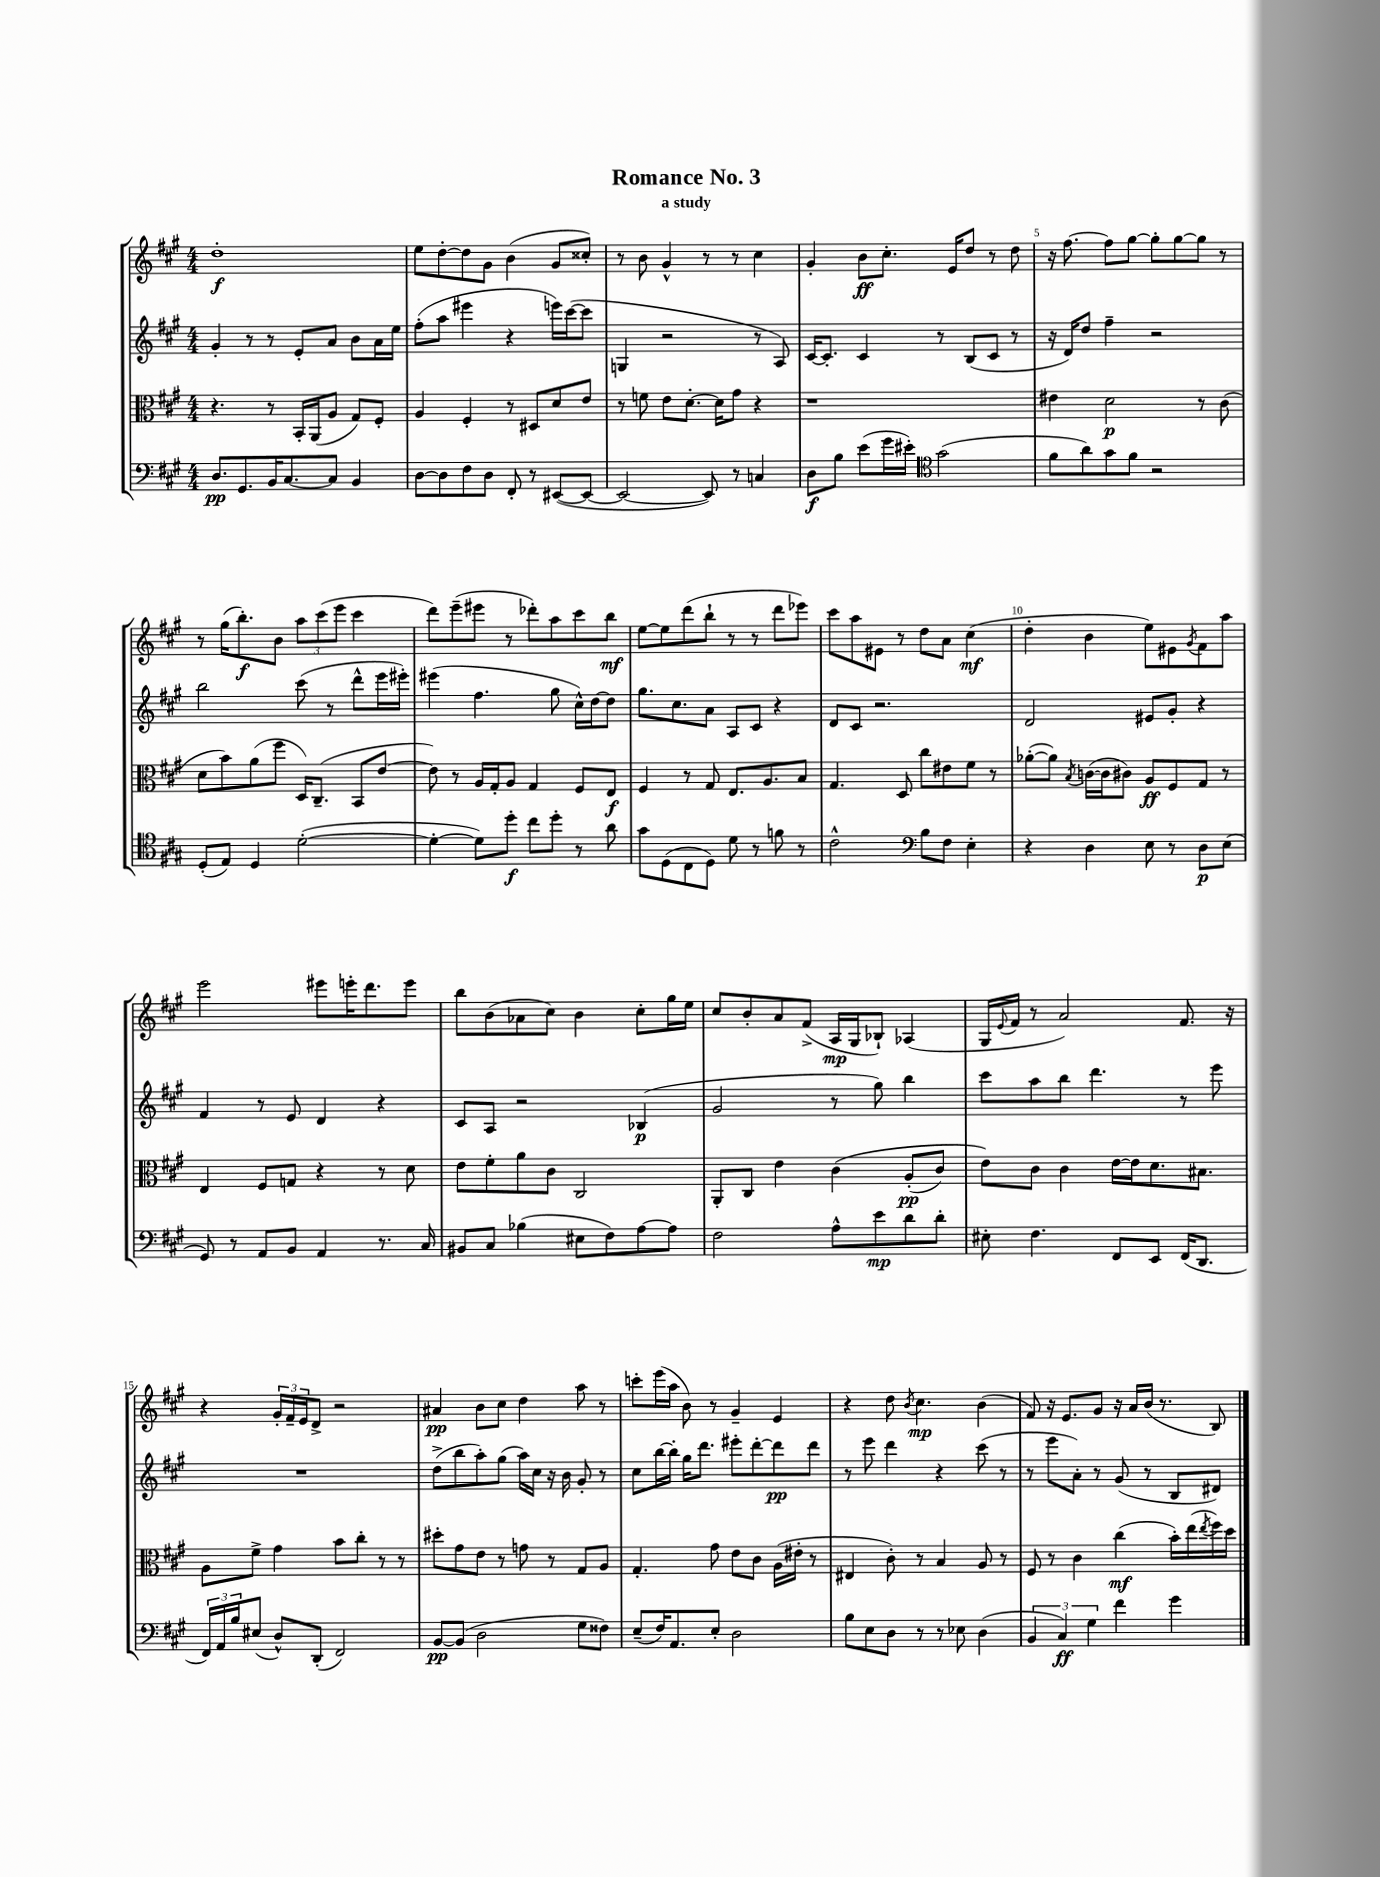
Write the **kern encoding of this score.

**kern	**dynam	**kern	**dynam	**kern	**dynam	**kern	**dynam
*part4	*part4	*part3	*part3	*part2	*part2	*part1	*part1
*staff4	*staff4	*staff3	*staff3	*staff2	*staff2	*staff1	*staff1
*clefF4	*	*clefC3	*	*clefG2	*	*clefG2	*
*k[f#c#g#]	*	*k[f#c#g#]	*	*k[f#c#g#]	*	*k[f#c#g#]	*
*M4/4	*	*M4/4	*	*M4/4	*	*M4/4	*
=1	=1	=1	=1	=1	=1	=1	=1
8.D/L	pp	4.r	.	4g#'/	.	1dd'	f
8.GG#/	.	.	.	.	.	.	.
.	.	.	.	8r	.	.	.
16BB/K	.	8r	.	8r	.	.	.
[8.C#/	.	.	.	.	.	.	.
.	.	16BB'/LL	.	8e'/L	.	.	.
.	.	(16AA/J	.	.	.	.	.
8C#/J]	.	8A/J	.	8a/J	.	.	.
4BB/	.	8G#/L)	.	8b\L	.	.	.
.	.	8F#'/J	.	16a\L	.	.	.
.	.	.	.	16ee\JJ	.	.	.
=2	=2	=2	=2	=2	=2	=2	=2
[8D\L	.	4A/	.	(8ff#'\L	.	8ee\L	.
8D\]	.	.	.	8aa\J	.	[8dd'\	.
8F#\	.	4F#'/	.	4eee#X\	.	8dd\]	.
8D\J	.	.	.	.	.	8g#\J	.
8FF#'/	.	8r	.	4r	.	(4b\	.
8r	.	8D#X/L	.	.	.	.	.
([8EE#X/L	.	8d/	.	16eeen\LL)	.	8g#/L	.
.	.	.	.	([16ccc#\J	.	.	.
8EE#/J_	.	8e/J	.	8ccc#\J]	.	8cc##X'/J)	.
=3	=3	=3	=3	=3	=3	=3	=3
2EE#/_	.	8r	.	4Gn/	.	8r	.
.	.	8fn\	.	.	.	8b\	.
.	.	8e\L	.	2r	.	4g#^^/	.
.	.	[8.d'\J	.	.	.	.	.
8EE#/])	.	.	.	.	.	8r	.
.	.	16d\KL]	.	.	.	.	.
8r	.	8g#\J	.	.	.	8r	.
4Cn/	.	4r	.	8r	.	4cc#\	.
.	.	.	.	8A/)	.	.	.
=4	=4	=4	=4	=4	=4	=4	=4
8D\L	f	1r	.	[16c#/KL	.	4g#'/	.
.	.	.	.	8.c#'/J]	.	.	.
8B\J	.	.	.	.	.	.	.
(8e\L	.	.	.	4c#/	.	8b\L	ff
16g#\L	.	.	.	.	.	8.cc#'\J	.
16e#X'\JJ)	.	.	.	.	.	.	.
*clefC4	*	*	*	*	*	*	*
(2g#\	.	.	.	8r	.	.	.
.	.	.	.	.	.	16e/KL	.
.	.	.	.	(8B/L	.	8dd/J	.
.	.	.	.	8c#/J	.	8r	.
.	.	.	.	8r	.	8dd\	.
=5	=5	=5	=5	=5	=5	=5	=5
8f#\L	.	4e#X\	.	16r	.	16r	.
.	.	.	.	16d/KL)	.	[8.ff#\	.
8a\)	.	.	.	8dd/J	.	.	.
8g#\	.	2d\	p	4ff#~\	.	8ff#\L]	.
8f#\J	.	.	.	.	.	[8gg#\J	.
2r	.	.	.	2r	.	8gg#'\L]	.
.	.	.	.	.	.	[8gg#\	.
.	.	8r	.	.	.	8gg#\J]	.
.	.	(8c#\	.	.	.	8r	.
!!LO:LB:g=z
=6	=6	=6	=6	=6	=6	=6	=6
(8D'/L	.	8d\L	.	2bb\	.	8r	.
8E/J)	.	8b\)	.	.	.	(16gg#\KL	.
.	.	.	.	.	.	8.bb'\)	f
4D/	.	(8a\	.	.	.	.	.
.	.	8ff#\J	.	.	.	8b\J	.
([2d'\	.	16D/KL)	.	(8ccc#\	.	12aa\L	.
.	.	(8.C#~/J	.	.	.	.	.
.	.	.	.	.	.	(12ccc#\	.
.	.	.	.	8r	.	.	.
.	.	.	.	.	.	12eee\J	.
.	.	8BB/L	.	8ddd^^\L	.	4ccc#\	.
.	.	[8e/J	.	16eee\L	.	.	.
.	.	.	.	16eee#X'\JJ)	.	.	.
=7	=7	=7	=7	=7	=7	=7	=7
4d'\_	.	8e\])	.	(4eee#X\	.	8ddd\L)	.
.	.	8r	.	.	.	(8eee~\	.
8d\L])	.	16A/LL	.	4.ff#\	.	8eee#X\J	.
.	.	16G#'/J	.	.	.	.	.
8dd'\J	f	8A/J	.	.	.	8r	.
8cc#\L	.	4G#/	.	.	.	8ddd-X'\L)	.
8dd'\J	.	.	.	8gg#\	.	8aa\	.
8r	.	8F#/L	.	16cc#^^\LL)	.	8ccc#\	.
.	.	.	.	[16dd\J	.	.	.
8a\	.	8E/J	f	8dd\J]	.	8bb\J	mf
=8	=8	=8	=8	=8	=8	=8	=8
8g#\L	.	4F#/	.	8.gg#\L	.	[8ee\L	.
(8D\	.	.	.	.	.	8ee\]	.
.	.	.	.	8.cc#\	.	.	.
8C#\	.	8r	.	.	.	(8ddd\	.
8D\J)	.	8G#/	.	8a\J	.	8bb`\J	.
8d\	.	8.E/L	.	8A/L	.	8r	.
8r	.	.	.	8c#/J	.	8r	.
.	.	8.A/	.	.	.	.	.
8fn\	.	.	.	4r	.	8ddd\L	.
8r	.	8B/J	.	.	.	8eee-X\J)	.
=9	=9	=9	=9	=9	=9	=9	=9
2c#^^\	.	4.G#/	.	8d/L	.	8ccc#\L	.
.	.	.	.	8c#/J	.	8aa\	.
.	.	.	.	2.r	.	8e#X\J	.
.	.	8D/	.	.	.	8r	.
*clefF4	*	*	*	*	*	*	*
8B\L	.	8cc#\L	.	.	.	8dd\L	.
8F#\J	.	8e#X\	.	.	.	8a\J	.
4E'\	.	8f#\J	.	.	.	(4cc#\	mf
.	.	8r	.	.	.	.	.
=10	=10	=10	=10	=10	=10	=10	=10
4r	.	([8a-X'\L	.	2d/	.	4dd'\	.
.	.	8a-\J])	.	.	.	.	.
.	.	8qB/	.	.	.	.	.
4D\	.	([16cn\LL	.	.	.	4b\	.
.	.	16c\J]	.	.	.	.	.
.	.	8c#X\J)	.	.	.	.	.
8E\	.	8A/L	ff	8e#X/L	.	8ee\L)	.
8r	.	8F#/	.	8g#'/J	.	8e#X\	.
.	.	.	.	.	.	8qg#/	.
8D\L	p	8G#/J	.	4r	.	8f#\	.
(8E\J	.	8r	.	.	.	8aa\J	.
!!LO:LB:g=z
=11	=11	=11	=11	=11	=11	=11	=11
8GG#/)	.	4E/	.	4f#/	.	2eee\	.
8r	.	.	.	.	.	.	.
8AA/L	.	8F#/L	.	8r	.	.	.
8BB/J	.	8Gn/J	.	8e/	.	.	.
4AA/	.	4r	.	4d/	.	8eee#X\L	.
.	.	.	.	.	.	16eeen'\K	.
.	.	.	.	.	.	8.ddd\	.
8.r	.	8r	.	4r	.	.	.
.	.	8d\	.	.	.	8eee\J	.
16C#/	.	.	.	.	.	.	.
=12	=12	=12	=12	=12	=12	=12	=12
8BB#X/L	.	8e\L	.	8c#/L	.	8bb\L	.
8C#/J	.	8f#'\	.	8A/J	.	(8b\	.
(4B-X\	.	8a\	.	2r	.	8a-X\	.
.	.	8c#\J	.	.	.	8cc#\J)	.
8E#X\L	.	2C#/	.	.	.	4b\	.
8F#\)	.	.	.	.	.	.	.
[8A\	.	.	.	(4B-X/	p	8cc#'\L	.
8A\J]	.	.	.	.	.	16gg#\L	.
.	.	.	.	.	.	16ee\JJ	.
=13	=13	=13	=13	=13	=13	=13	=13
2F#\	.	8AA'/L	.	2g#/	.	8cc#/L	.
.	.	8C#/J	.	.	.	8b'/	.
.	.	4e\	.	.	.	8a/	.
.	.	.	.	.	.	(8f#^/J	.
8A^^\L	.	(4c#\	.	8r	.	16A/LL	mp
.	.	.	.	.	.	16G#/J	.
8e\	mp	.	.	8gg#\)	.	8B-X`/J)	.
8d\	.	(8A'/L	pp	4bb\	.	(4A-X/	.
8d'\J	.	8c#/J)	.	.	.	.	.
=14	=14	=14	=14	=14	=14	=14	=14
8E#X'\	.	8e\L)	.	8ccc#\L	.	16G#/LL	.
.	.	.	.	.	.	8qqe/	.
.	.	.	.	.	.	16f#/JJ	.
4.F#\	.	8c#\J	.	8aa\	.	8r	.
.	.	4c#\	.	8bb\J	.	2a/)	.
.	.	.	.	4.ddd\	.	.	.
8FF#/L	.	[16e\LL	.	.	.	.	.
.	.	16e\J]	.	.	.	.	.
8EE/J	.	8.d\	.	.	.	.	.
(16FF#/KL	.	.	.	8r	.	8.f#/	.
8.DD/J	.	8.B#X\J	.	.	.	.	.
.	.	.	.	8eee\	.	.	.
.	.	.	.	.	.	16r	.
!!LO:LB:g=z
=15	=15	=15	=15	=15	=15	=15	=15
24FF#/LL)	.	8A\L	.	1r	.	4r	.
24AA/	.	.	.	.	.	.	.
24B/J	.	.	.	.	.	.	.
(8E#X/J	.	8f#^\J	.	.	.	.	.
8D^^/L)	.	4g#\	.	.	.	24g#'/LL	.
.	.	.	.	.	.	24f#~/	.
.	.	.	.	.	.	24e/J	.
(8DD'/J	.	.	.	.	.	8d^/J	.
2FF#/)	.	8b\L	.	.	.	2r	.
.	.	8cc#'\J	.	.	.	.	.
.	.	8r	.	.	.	.	.
.	.	8r	.	.	.	.	.
=16	=16	=16	=16	=16	=16	=16	=16
[8BB/L	pp	8dd#X'\L	.	(8dd^\L	.	4a#X/	pp
(8BB/J]	.	8g#\	.	8bb\	.	.	.
2D\	.	8e\J	.	8aa'\)	.	8b\L	.
.	.	8r	.	(8gg#\J	.	8cc#\J	.
.	.	8gn\	.	16aa\LL)	.	4dd\	.
.	.	.	.	16cc#\JJ	.	.	.
.	.	8r	.	16r	.	.	.
.	.	.	.	16b\	.	.	.
8G#\L	.	8G#/L	.	8g#'/	.	8aa\	.
8F##X\J)	.	8A/J	.	8r	.	8r	.
=17	=17	=17	=17	=17	=17	=17	=17
(8E~/L	.	4.G#'/	.	8cc#\L	.	8cccn'\L	.
16F#/K)	.	.	.	[16bb\L	.	(16eee\L	.
8.AA/	.	.	.	16bb'\JJ]	.	16aa\JJ	.
.	.	.	.	16gg#\KL	.	8b\)	.
.	.	.	.	8.ddd\J	.	.	.
8E'/J	.	8g#\	.	.	.	8r	.
2D\	.	8e\L	.	8eee#X'\L	.	4g#~/	.
.	.	8c#\J	.	[8ddd'\	.	.	.
.	.	(16A\LL	.	8ddd\]	pp	4e/	.
.	.	16e#X'\JJ	.	.	.	.	.
.	.	8r	.	8ddd\J	.	.	.
=18	=18	=18	=18	=18	=18	=18	=18
8B\L	.	4E#X/	.	8r	.	4r	.
8E\	.	.	.	8eee\	.	.	.
8D\J	.	8c#'\)	.	4ddd\	.	8dd\	.
.	.	.	.	.	.	8qb/	.
8r	.	8r	.	.	.	4.cc#\	mp
8r	.	4B/	.	4r	.	.	.
8E-X\	.	.	.	.	.	.	.
(4D\	.	8A/	.	(8ccc#\	.	(4b\	.
.	.	8r	.	8r	.	.	.
=19	=19	=19	=19	=19	=19	=19	=19
6BB/	.	8F#/	.	8r	.	8f#/)	.
.	.	8r	.	8eee\L	.	16r	.
6C#/)	ff	.	.	.	.	.	.
.	.	.	.	.	.	8.e/L	.
.	.	4c#\	.	8a'\J)	.	.	.
6G#\	.	.	.	.	.	.	.
.	.	.	.	8r	.	8g#/J	.
4f#\	.	(4cc#\	mf	(8g#/	.	16r	.
.	.	.	.	.	.	16a/LL	.
.	.	.	.	8r	.	(16b/JJ	.
.	.	.	.	.	.	8.r	.
4g#\	.	16b'\LL)	.	8B/L	.	.	.
.	.	(16ee\	.	.	.	.	.
.	.	8qee/	.	.	.	.	.
.	.	16ff#\)	.	8d#X/J)	.	8B/)	.
.	.	16dd\JJ	.	.	.	.	.
==	==	==	==	==	==	==	==
*-	*-	*-	*-	*-	*-	*-	*-
